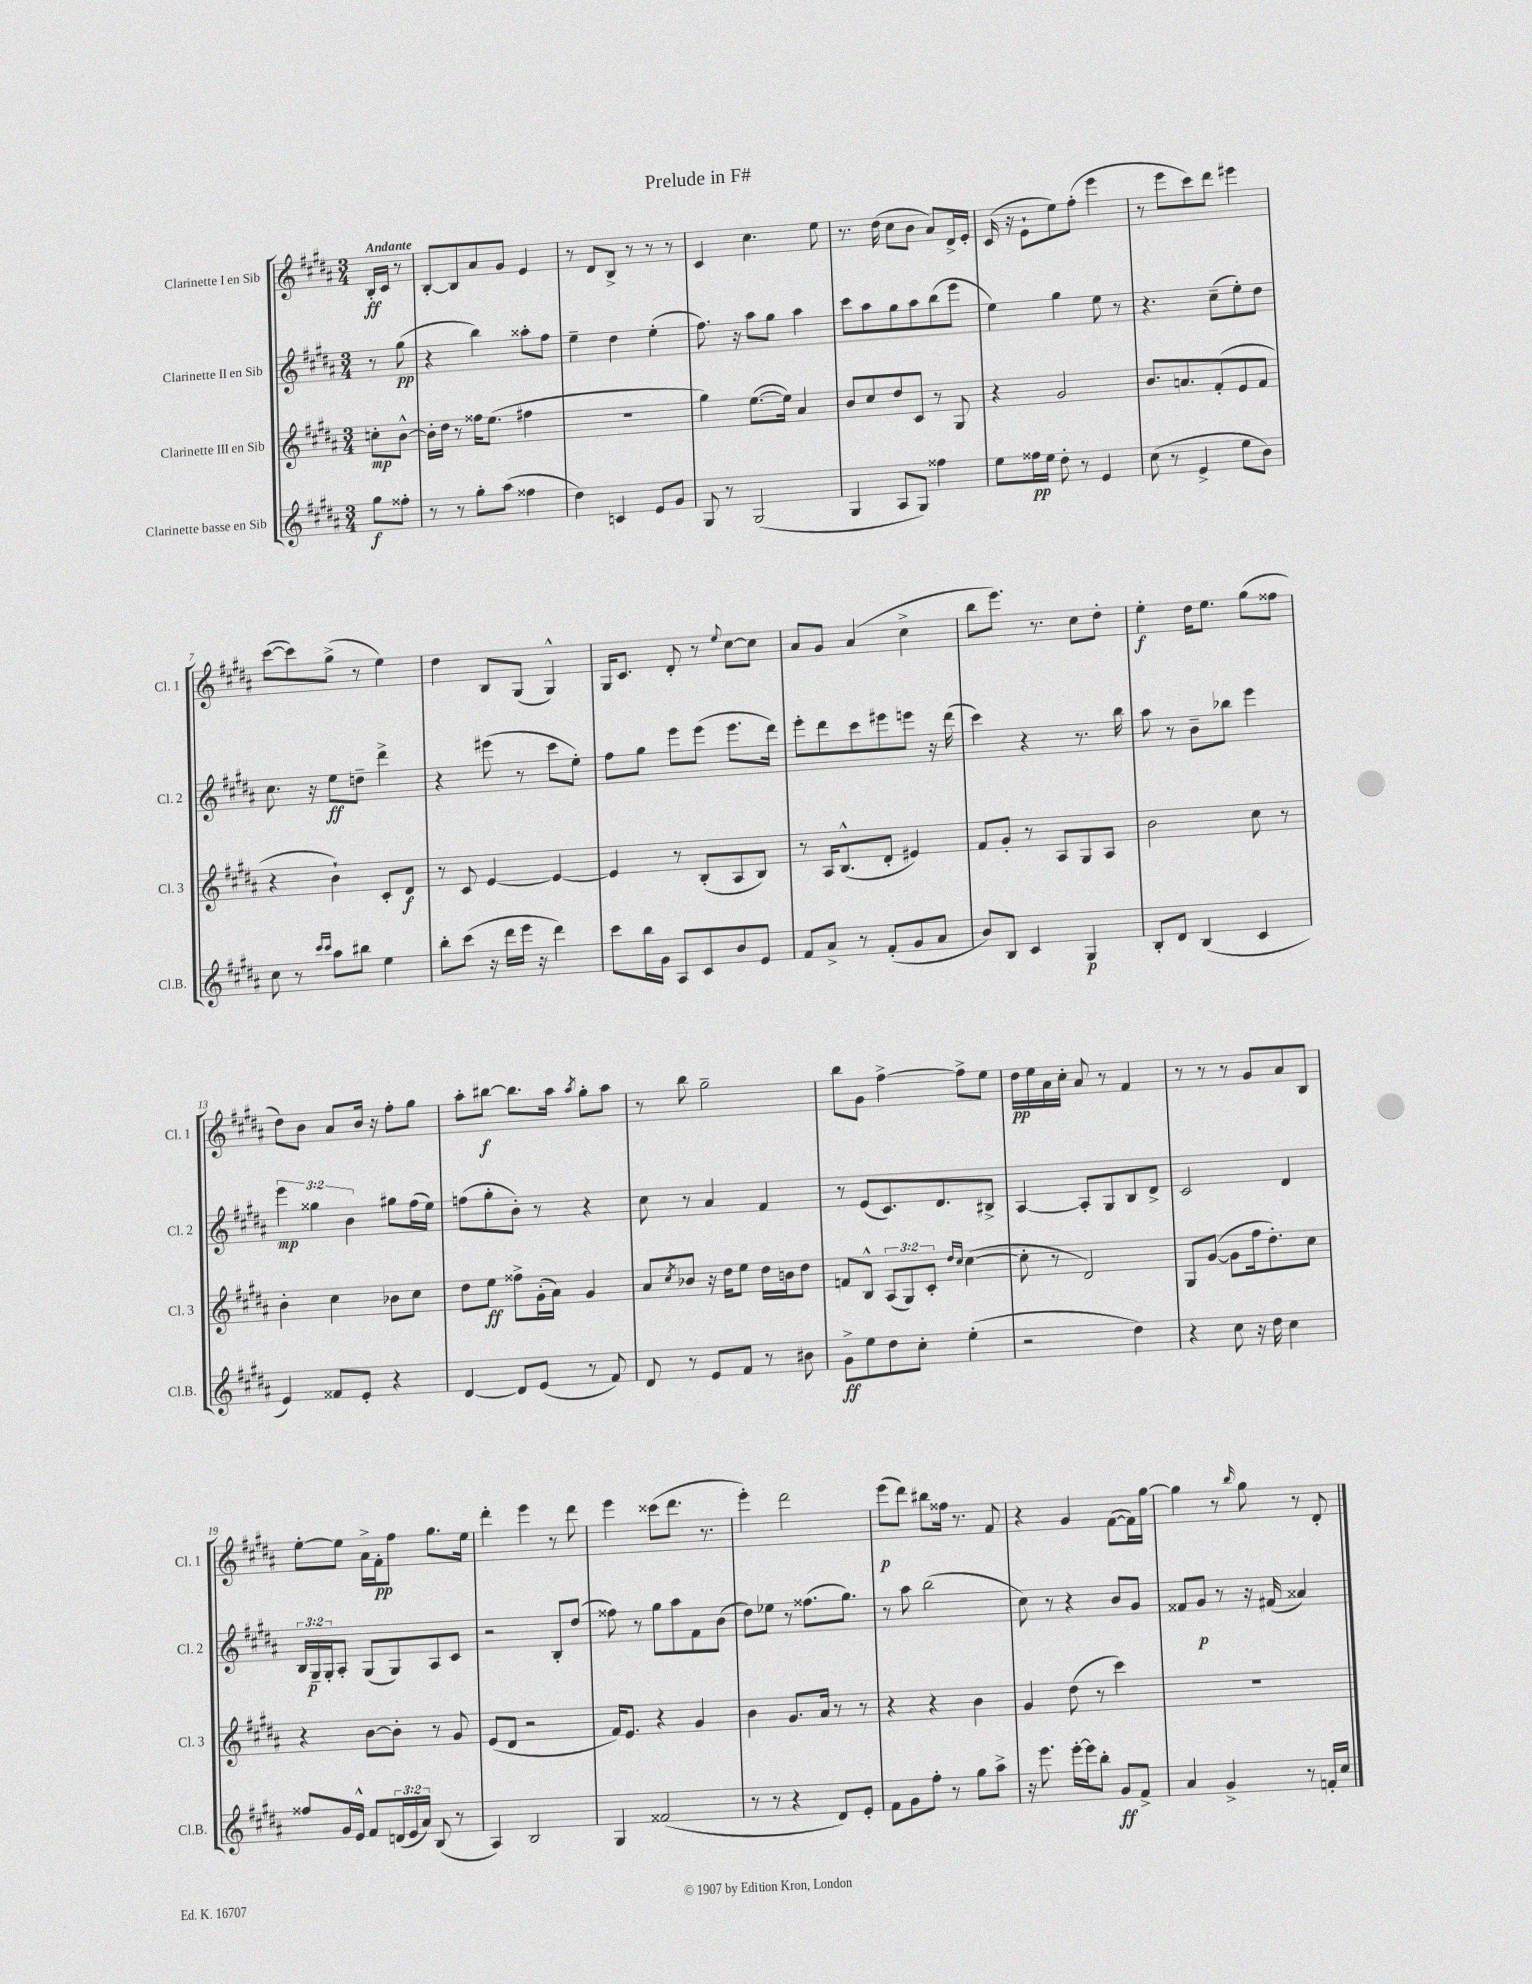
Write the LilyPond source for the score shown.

\header { title = "Prelude in F#" }
<<
\new StaffGroup <<
\new Staff = "s0" \with { instrumentName = "Clarinette I en Sib" shortInstrumentName = "Cl. 1" } {
    \clef treble \key b \major \numericTimeSignature \time 3/4 \partial 4 \tempo "Andante"
    b16-.\ff cis'16 r8 |
    b8~-. b8 ais'8 gis'8 e'4 |
    r8 dis'8 b8-> r8 r8 r8 |
    cis'4 cis''4. e''8 |
    r8. dis''16( cis''8 b'8 ais'8) dis'16-> e'16-. |
    cis'16( r16 e'8-! e''8) fis''8-.( e'''4 |
    r8 e'''8 cis'''8) dis'''8 eis'''4 |
    cis'''8~( cis'''8) gis''8->( r8 e''4) |
    dis''4 b8 gis8( gis4-^) |
    gis16 cis'8. dis'8-. r8 \appoggiatura { e''8 } cis''8~ cis''8 |
    ais'8 gis'8 ais'4( cis''4-> |
    b''8 e'''8.) r8. cis''8 dis''8-. |
    e''4-.\f dis''16 e''8. gis''8( fisis''8 |
    dis''8) b'8 ais'8 b'16 r16 fis''8-. gis''8 |
    ais''8-. bis''8~\f bis''8. ais''16 \acciaccatura { ais''8 } gis''8-. ais''8 |
    r8 b''8 gis''2-- |
    b''8 gis'8 fis''4~-> fis''8-> e''8 |
    dis''16\pp e''16 ais'16 cis''16-. ais'8 r8 fis'4 |
    r8 r8 r8 gis'8 ais'8 b8 |
    e''8~-. e''8 ais'16-> fis'16-.\pp fis''8 gis''8. e''16 |
    dis'''4-. e'''4 r8 dis'''8 |
    e'''4 cisis'''8( dis'''8. r8. |
    e'''4-.) dis'''2 |
    e'''8\p( dis'''8) bis''8 fisis''16 r8. fis'8 |
    r4 gis'4 fis'8~( fis'16) gis''16~ |
    gis''4 r8 \grace { b''16 } gis''8 r8 dis'8-. \bar "|." |
}
\new Staff = "s1" \with { instrumentName = "Clarinette II en Sib" shortInstrumentName = "Cl. 2" } {
    \clef treble \key b \major \numericTimeSignature \time 3/4 \override Staff.TupletNumber.text = #tuplet-number::calc-fraction-text \partial 4
    r8 gis''8\pp( |
    r4 b''4) aisis''8-. fis''8 |
    e''4-- dis''4 e''4-.( |
    fis''8.) r16 ais''8 gis''8 ais''4 |
    cis'''8 ais''8 gis''8 ais''8 b''8( e'''8 |
    e''4) gis''4 e''8 r8 |
    r4. cis''8--( e''8-.) dis''8 |
    cis''8. r16 e''8\ff d''8-- dis'''4-> |
    r4 eis'''8( r8 cis'''8 e''8-.) |
    fis''8 gis''8 e'''8 e'''8( e'''8. dis'''16) |
    e'''8-. dis'''8 cis'''8 eis'''8 e'''8 r16 dis'''16( |
    cis'''4) r4 r8. b''16 |
    ais''8 r8 b'8-- bes''8 e'''4 |
    \tuplet 3/2 { e'''4\mp gisis''4 b'4 } gis''8 fis''16( e''16) |
    f''8( gis''8-. b'8-.) r8 r4 |
    cis''8 r8 ais'4 fis'4 |
    r8 e'8( cis'8.) dis'8. bis8-> |
    ais4~ ais8-. gis8 b8 dis'8-> |
    cis'2 dis'4 |
    \tuplet 3/2 { b16 gis16--\p gis16-. } ais8-. gis8( gis8) ais8 cis'8 |
    r2 b8-. dis''8( |
    fisis''8) r8 gis''8 ais''8 fis'8 b'8( |
    dis''8) ees''8 r8 fisis''8.( gis''8.) |
    r8 ais''8 b''2( |
    cis''8) r8 r4 b'8 gis'8 |
    fisis'8 gis'8\p r8 r16 fis'16( aisis'4) \bar "|." |
}
\new Staff = "s2" \with { instrumentName = "Clarinette III en Sib" shortInstrumentName = "Cl. 3" } {
    \clef treble \key b \major \numericTimeSignature \time 3/4 \override Staff.TupletNumber.text = #tuplet-number::calc-fraction-text \partial 4
    c''8-.\mp b'8~-^ |
    b'16-. dis''16 r8 fisis''16 e''8.( fis''4 |
    R2. |
    gis''4) e''8.~( e''16) ais'4 |
    b'8 cis''8 dis''8 cis'8 r8 gis8 |
    r4 gis'2 |
    b'8. a'8. fis'8-.( e'8 fis'8 |
    r4 b'4-!) cis'8-. dis'8\f |
    r8 cis'8 e'4~ e'4~ |
    e'4 r8 b8-.( ais8 b8) |
    r8 ais16 b8.-^( dis'8-. eis'4) |
    fis'8 gis'8-. r8 ais8 gis8 ais8 |
    b'2 cis''8 r8 |
    b'4-. cis''4 bes'8 cis''8 |
    dis''8 e''8\ff fisis''8-> gis'16-.( ais'16) gis'4 |
    ais'8 \acciaccatura { cis''8 } bes'8 r16 dis''16 e''8 dis''16 b'16 dis''8 |
    f'8 b8-^ \tuplet 3/2 { ais8( gis8) cis'8-. } \grace { dis''16 cis''16 } cis''4~( |
    cis''8-. r8 dis'2) |
    gis8 gis'8~( gis'8 fis''16 dis''8.-.) cis''8 |
    r4 b'8~ b'8-. r8 gis'8 |
    e'8( dis'8 r2 |
    fis'16) e'8. r4 gis'4 |
    b'4 gis'8. ais'16 r8 r8 |
    r4 r4 b'4 |
    gis'4 dis''8( r8 cis'''4) |
    R2. \bar "|." |
}
\new Staff = "s3" \with { instrumentName = "Clarinette basse en Sib" shortInstrumentName = "Cl.B." } {
    \clef treble \key b \major \numericTimeSignature \time 3/4 \override Staff.TupletNumber.text = #tuplet-number::calc-fraction-text \partial 4
    gis''8\f fisis''8-. |
    r8 r8 gis''8-. ais''8( fisis''4 |
    dis''4) c'4 e'8 gis'8 |
    gis8 r8 gis2( |
    gis4 ais8 gis8) fisis''4 |
    e''8 fisis''16\pp e''16 dis''8-. r8 e'4 |
    cis''8( r8 e'4-> e''8 b'8) |
    cis''8 r8 \grace { cis'''16 cis'''16 } ais''8 bis''8 e''4 |
    b''8-. cis'''8( r16 dis'''16 e'''16 r16 dis'''4) |
    cis'''8 b''16 gis'16 ais8 cis'8 b'8 e'8 |
    fis'8 ais'8-> r8 fis'8-.( gis'8 ais'8 |
    b'8) b8 cis'4 gis4\p |
    b8-. dis'8 b4( cis'4 |
    e'4) fisis'8 e'8-. r4 |
    dis'4~ dis'8 e'8( r8 fis'8) |
    dis'8 r8 e'8 fis'8 r8 bis'8 |
    gis'8->\ff e''8 dis''8 cis''8-. e''4-.( |
    r2 dis''4) |
    r4 cis''8 r16 dis''16 cis''4 |
    fisis''8 gis'16 e'16-^ fis'8 \tuplet 3/2 { d'16( e'16 ais'16) } b8( r8 |
    ais4) b2 |
    gis4 fisis'2( |
    r8 r8 r4 dis'8) e'8-. |
    fis'8 gis'8 fis''8-. r8 gis''8 ais''8-> |
    r16 e'''8. e'''16~-. e'''16 b''8-. gis'8\ff fis'8-> |
    ais'4 gis'4-> r8 f'16-. cis''16 \bar "|." |
}
>>
>>
